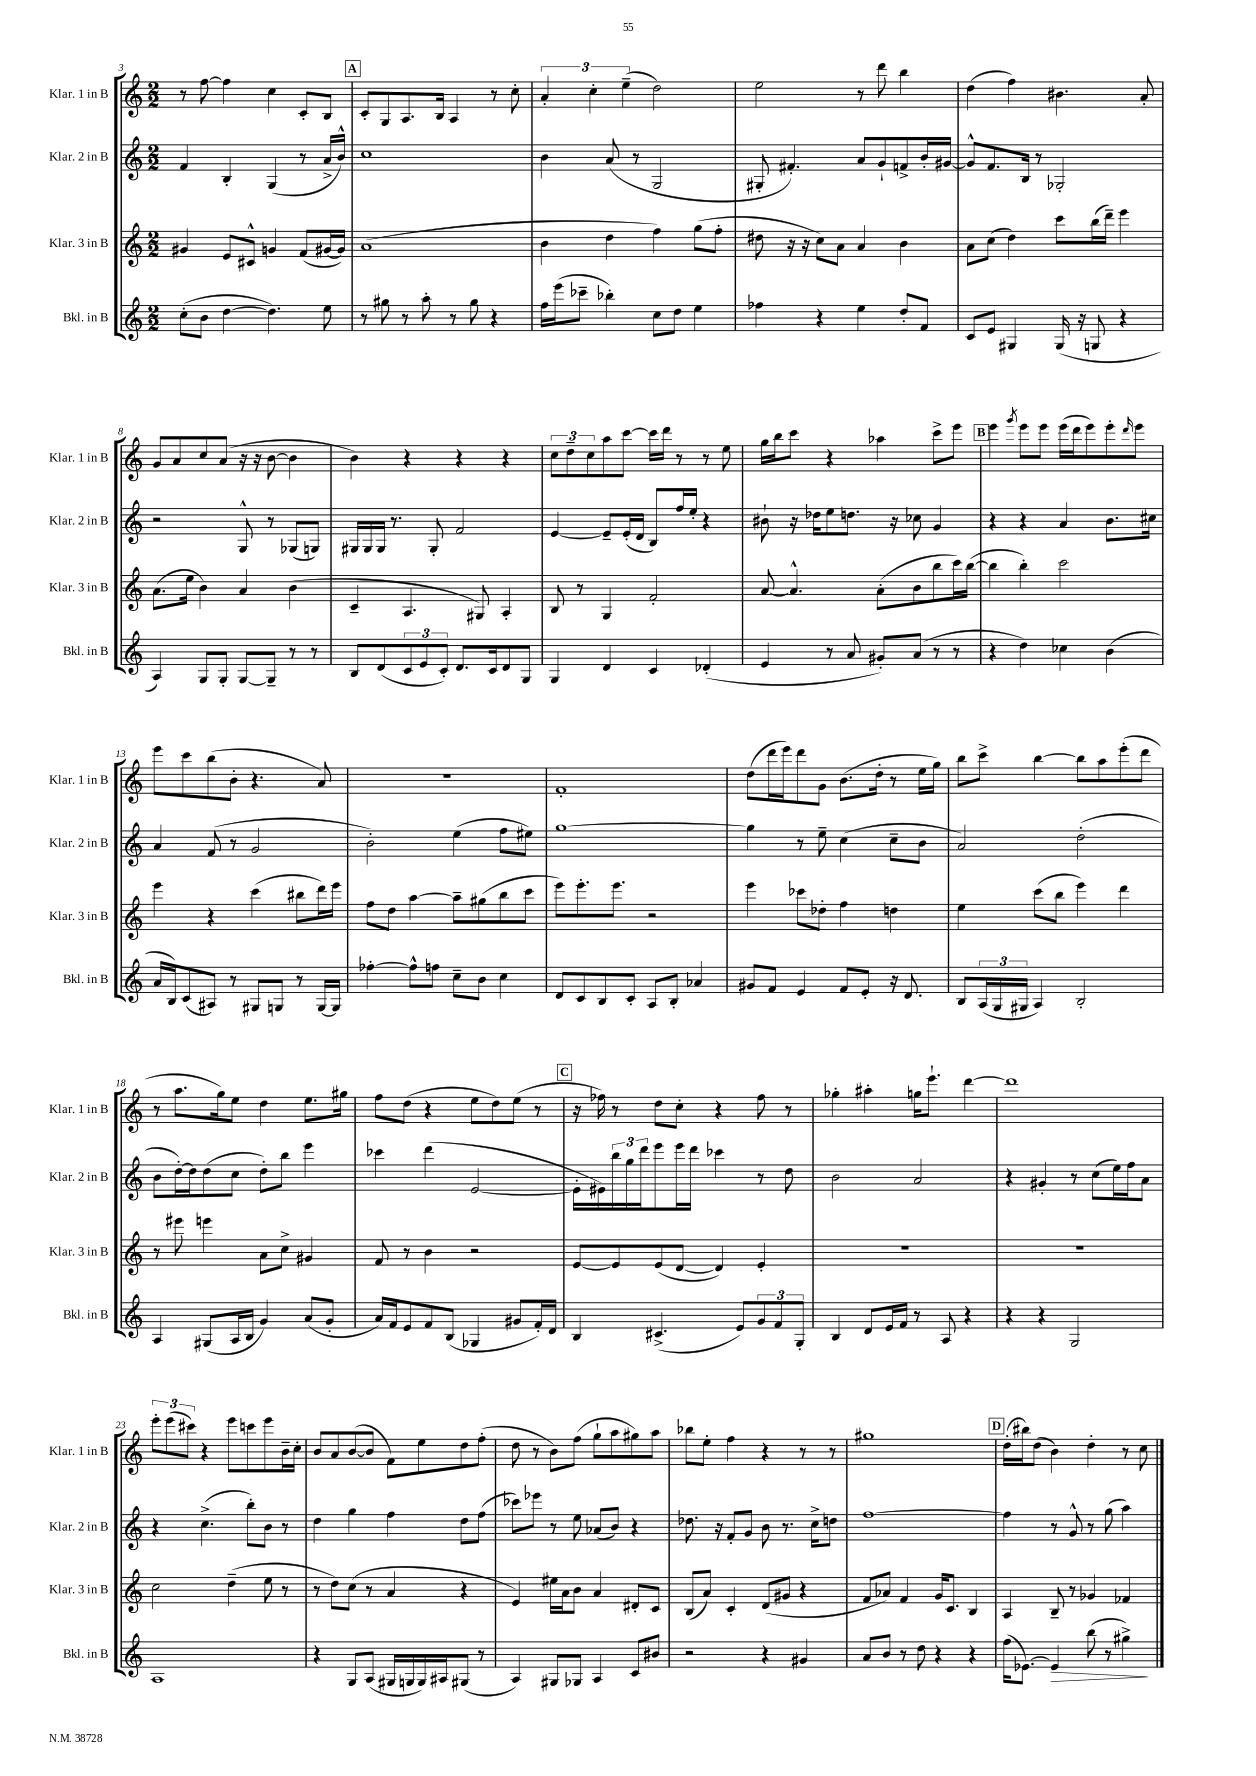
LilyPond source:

<<
\new StaffGroup <<
\new Staff = "s0" \with { instrumentName = "Klar. 1 in B" shortInstrumentName = "Klar. 1 in B" } {
    \clef treble \key c \major \numericTimeSignature \time 2/2
    r8 f''8~ f''4 c''4 c'8-. b8 |
    \mark \markup { \box "A" } c'8-. g8 a8. b16 a4 r8 c''8-. |
    \tuplet 3/2 { a'4-. c''4-. e''4--( } d''2) |
    e''2 r8 d'''8 b''4 |
    d''4( f''4) bis'4. a'8-. |
    g'8 a'8 c''8 a'8( r16 r16 b'8~ b'4 |
    b'4) r4 r4 r4 |
    \tuplet 3/2 { c''8 d''8-- c''8 } a''8 c'''8~ c'''16 d'''16 r8 r8 e''8 |
    g''16 b''16 c'''8 r4 aes''4 c'''8-> e'''8 |
    \mark \markup { \box "B" } e'''4 \acciaccatura { g'''8 } e'''8 e'''8 e'''16( d'''16 e'''8) e'''8-. \grace { d'''16 } e'''8 |
    e'''8 c'''8 b''8( b'8-. r4. a'8) |
    r1 |
    f'1-. |
    d''8( d'''16 e'''16) d'''8 g'8 b'8.( d''16-. r8 e''16 g''16) |
    b''8 c'''8-> b''4~ b''8 a''8 e'''8-.( d'''8 |
    r8 a''8. g''16) e''8 d''4 e''8. gis''16 |
    f''8 d''8( r4 e''8 d''8) e''8( r8 |
    \mark \markup { \box "C" } r16 fes''16) r8 d''8 c''8-. r4 fes''8 r8 |
    ges''4-. ais''4-. g''16 e'''8.-! d'''4~ |
    d'''1 |
    \tuplet 3/2 { e'''8-. e'''8( cis'''8) } r4 e'''8 c'''8 e'''8 b'16-- c''16-. |
    b'8 a'8 b'8~( b'8 f'8) e''8 d''8 f''8-.( |
    d''8 r8 b'8) f''8( g''8-! a''8 gis''8) a''8 |
    bes''8 e''8-. f''4 r4 r8 r8 |
    gis''1 |
    \mark \markup { \box "D" } d''16-.( bis''16) d''8( b'4) d''4-. r8 c''8 \bar "|." |
}
\new Staff = "s1" \with { instrumentName = "Klar. 2 in B" shortInstrumentName = "Klar. 2 in B" } {
    \clef treble \key c \major \numericTimeSignature \time 2/2
    f'4 b4-. g4( r8 a'16-> b'16-^) |
    \mark \markup { \box "A" } c''1 |
    b'4 a'8( r8 g2 |
    gis8-. fis'4.-.) a'8 g'8-! f'8-> b'16-. gis'16~ |
    gis'8-^ f'8. b16 r8 ges2-. |
    r2 g8-^ r8 ges8( g8) |
    gis16 gis16 gis16 r8. gis8-. f'2 |
    e'4~ e'8-- e'16-.( d'16 b8) f''16 e''16-. r4 |
    bis'8-! r16 des''16 e''8 d''8. r16 ces''8 g'4 |
    \mark \markup { \box "B" } r4 r4 a'4 b'8. cis''16 |
    a'4 f'8( r8 g'2 |
    b'2-.) e''4( f''8 eis''8) |
    g''1~ |
    g''4 r8 e''8-- c''4( c''8-- b'8 |
    a'2) d''2-.( |
    b'8 d''16~-.) d''16 d''8( c''8 d''8-.) b''8 e'''4 |
    ces'''4 d'''4( e'2~ |
    \mark \markup { \box "C" } e'16-. eis'16) \tuplet 3/2 { b''16 g''16 d'''16 } e'''8 e'''16 d'''16 ces'''4 r8 d''8 |
    b'2 a'2 |
    r4 gis'4-. r8 c''8( e''16) f''16 a'8 |
    r4 c''4.->( b''8-.) b'8 r8 |
    d''4 g''4 f''4 d''8 f''8( |
    ces'''8) ees'''8 r8 e''8 aes'8( b'8) r4 |
    des''8. r16 f'8-. g'8 b'8 r8. c''16-> d''8 |
    f''1~ |
    \mark \markup { \box "D" } f''4 r8 g'8-^ r8 g''8( a''4) \bar "|." |
}
\new Staff = "s2" \with { instrumentName = "Klar. 3 in B" shortInstrumentName = "Klar. 3 in B" } {
    \clef treble \key c \major \numericTimeSignature \time 2/2
    gis'4 e'8 cis'8-^ g'4 f'8( gis'16~ gis'16) |
    \mark \markup { \box "A" } a'1( |
    b'4 d''4 f''4) g''8( f''8-. |
    dis''8 r16 r16 c''8) a'8 a'4 b'4 |
    a'8 c''8( d''4) c'''8 b''16( d'''16--) e'''4 |
    a'8.( e''16 b'4) a'4 b'4( |
    c'4-- a4. gis8) a4-. |
    b8 r8 g4 f'2-. |
    a'8~ a'4.-^ a'8-.( b'8 b''8 c'''16) b''16~( |
    \mark \markup { \box "B" } b''4 b''4-.) c'''2 |
    e'''4 r4 c'''4( bis''8 d'''16) e'''16 |
    f''8 d''8 a''4~ a''8-- gis''8( b''8 c'''8 |
    e'''8) e'''8.-. e'''8. r2 |
    e'''4 ces'''8 des''8-. f''4 d''4 |
    e''4 c'''8( b''8 e'''4) d'''4 |
    r8 eis'''8 e'''4 a'8 c''8-> gis'4 |
    f'8 r8 b'4 r2 |
    \mark \markup { \box "C" } e'8~ e'8 e'8( d'8~ d'4) e'4-. |
    R1 |
    R1 |
    c''2 d''4--( e''8 r8 |
    r8 d''8) c''8( r8 a'4 r4 |
    e'4) eis''16 a'16 b'8 a'4 dis'8-. c'8 |
    b8( a'8) c'4-. d'8( gis'8 r4 |
    f'8 aes'8) f'4 g'16 c'8. b4 |
    \mark \markup { \box "D" } a4 b8-- r8 ges'4 fes'4 \bar "|." |
}
\new Staff = "s3" \with { instrumentName = "Bkl. in B" shortInstrumentName = "Bkl. in B" } {
    \clef treble \key c \major \numericTimeSignature \time 2/2
    c''8-.( b'8 d''4~ d''4.) e''8 |
    \mark \markup { \box "A" } r8 gis''8 r8 a''8-. r8 gis''8 r4 |
    f''16 e'''16( ces'''8-- bes''4-.) c''8 d''8 e''4 |
    fes''4 r4 e''4 d''8-. f'8 |
    c'8 e'8 gis4 gis16( r16 g8 r4 |
    a4) g8 g8-. g8~ g8-- r8 r8 |
    b8 d'8( \tuplet 3/2 { c'8 e'8 c'8-.) } d'8. c'16 d'8 g8 |
    g4 d'4 c'4 des'4-.( |
    e'4 r8 a'8 gis'8-.) a'8( r8 r8 |
    \mark \markup { \box "B" } r4 d''4) ces''4 b'4( |
    a'16 b16) c'8( ais8) r8 gis8 g8 r8 g16~ g16 |
    fes''4~-. fes''8-^ f''8 c''8-- b'8 c''4 |
    d'8 c'8 b8 c'8-. a8 b8-. aes'4 |
    gis'8 f'8 e'4 f'8 e'8-. r16 d'8. |
    b8 \tuplet 3/2 { a16( g16 gis16 } a4) b2-. |
    a4 gis8( a16 b16 g'4) a'8( g'8-. |
    a'16) f'16 e'8 f'8 b8( ges4 gis'8 f'16-.) d'16 |
    \mark \markup { \box "C" } b4 cis'4.->( e'8) \tuplet 3/2 { g'8 f'8 g8-. } |
    b4 d'8 e'16 f'16 r8 a8 r4 |
    r4 r4 g2 |
    a1 |
    r4 g8 a8( gis16 g16 g16) ais16 gis8( r8 |
    a4) gis8 ges8 a4 c'8 bis'8 |
    r2 r4 gis'4 |
    a'8 b'8 r8 d''8 r4 r4 |
    \mark \markup { \box "D" } f''16( ees'8.~) ees'4\> b''8( r8 gis''4->\!) \bar "|." |
}
>>
>>
\layout { \context { \Score currentBarNumber = #3 } }
